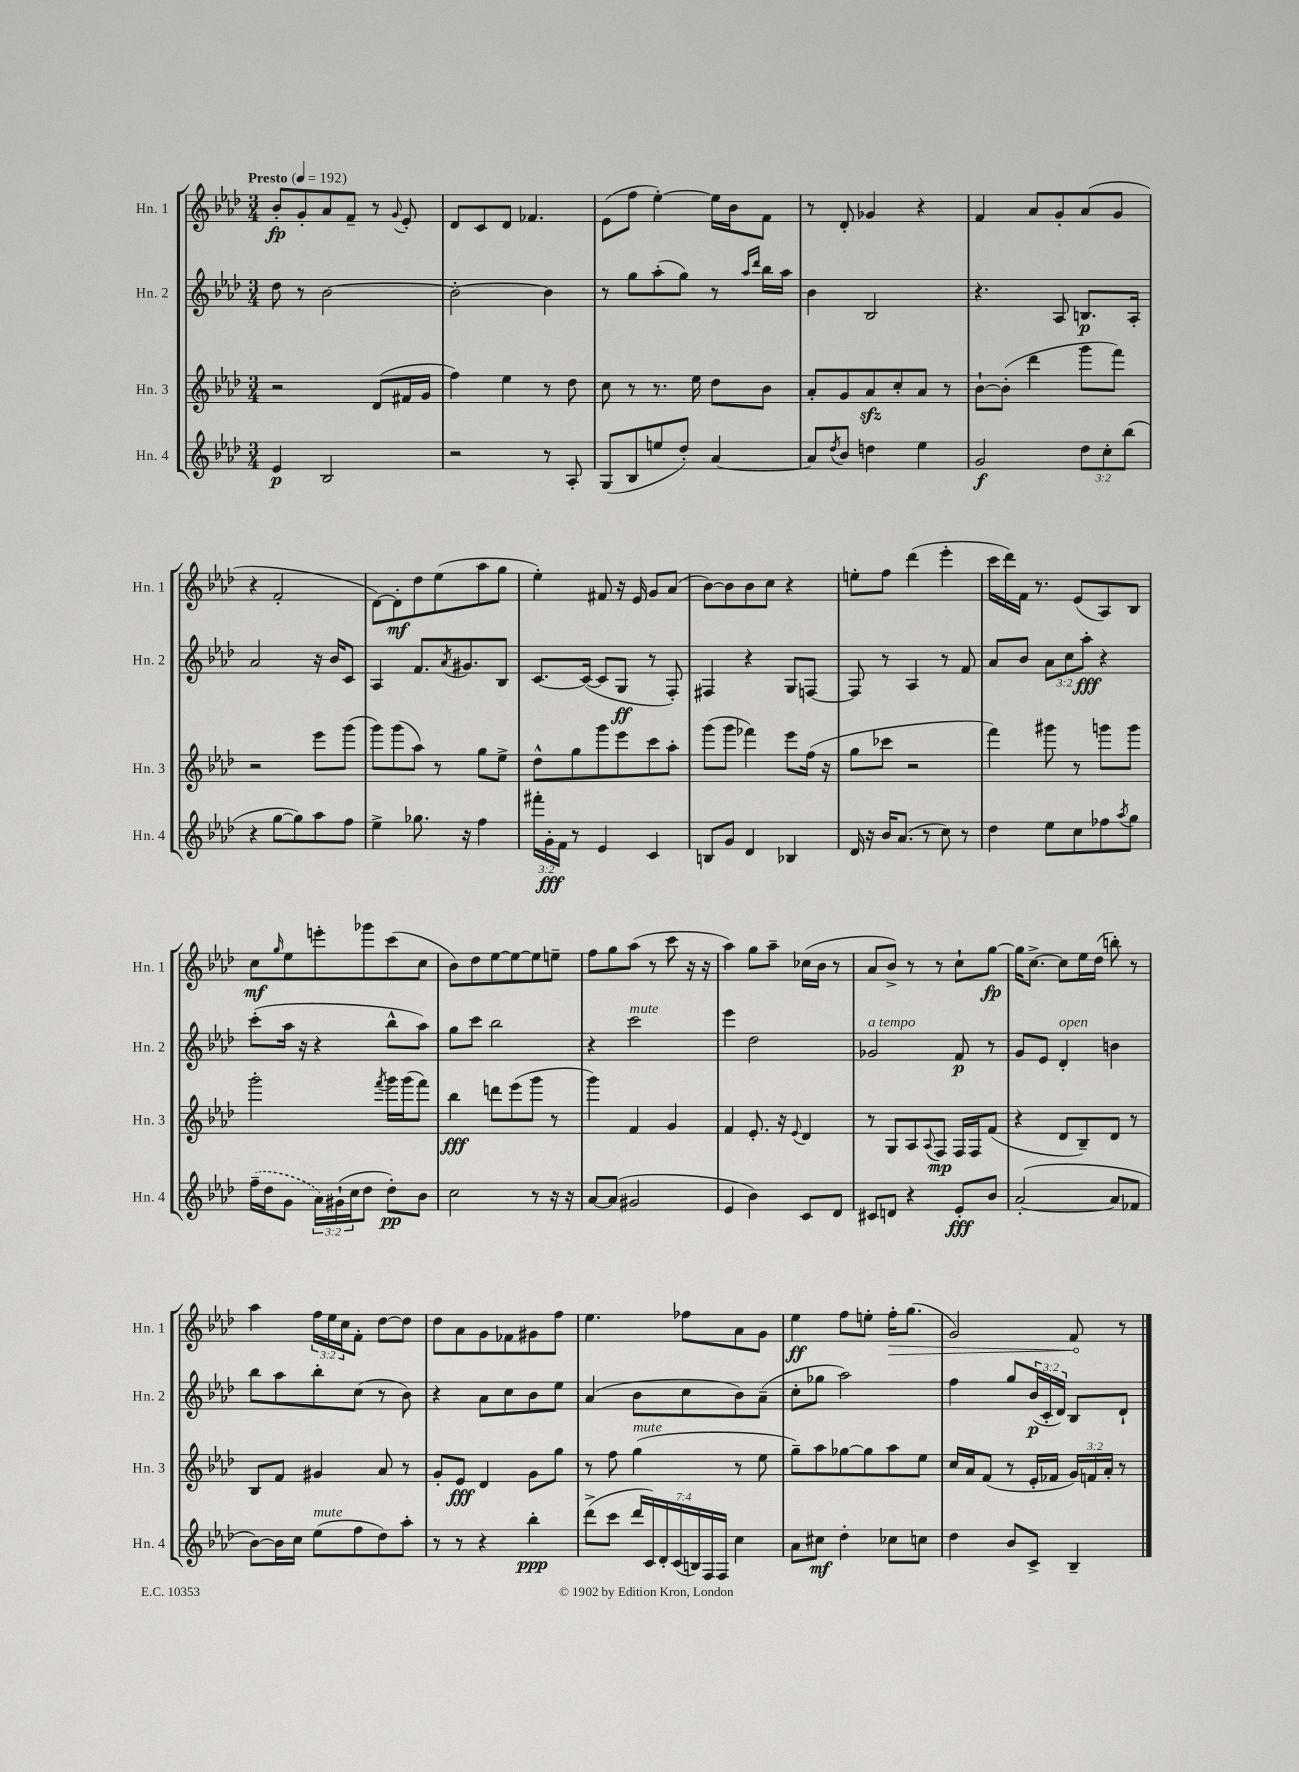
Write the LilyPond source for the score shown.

<<
\new StaffGroup <<
\new Staff = "s0" \with { instrumentName = "Hn. 1" shortInstrumentName = "Hn. 1" } {
    \clef treble \key aes \major \numericTimeSignature \time 3/4 \override Staff.TupletNumber.text = #tuplet-number::calc-fraction-text \tempo "Presto" 4 = 192
    bes'8-.\fp g'8-. aes'8 f'8-- r8 \appoggiatura { g'8 } ees'8-. |
    des'8 c'8 des'8 fes'4. |
    ees'8( f''8 ees''4~-.) ees''16 bes'16 f'8 |
    r8 des'8-. ges'4 r4 |
    f'4 aes'8 g'8-. aes'8( g'8 |
    r4 f'2-. |
    des'8~) des'8-.\mf des''8 ees''8( aes''8 g''8 |
    ees''4-.) fis'8 r16 ees'16 g'8 aes'8( |
    bes'8~) bes'8 bes'8 c''8 r4 |
    e''8-. f''8 des'''4( ees'''4-. |
    c'''16 des'''16) f'16 r8. ees'8( aes8) bes8 |
    c''8\mf \grace { g''16 } ees''8 e'''8-. ges'''8 c'''8( c''8 |
    bes'8) des''8 ees''8~ ees''8~ ees''8 e''8-- |
    f''8 g''8 aes''8( r8 c'''8 r16 r16 |
    aes''4) g''8 aes''8-- ces''16( bes'16 r8 |
    aes'8 bes'8->) r8 r8 c''8-! g''8~\fp |
    g''16 c''8.~-> c''8 ees''16 des''16( b''8-.) r8 |
    aes''4 \tuplet 3/2 { f''16 ees''16 c''16 } f'8-. des''8~ des''8 |
    des''8 aes'8 g'8 fes'8 gis'8 f''8 |
    ees''4. fes''8 aes'8 g'8 |
    ees''4\ff f''8 e''8-. \once \override Hairpin.circled-tip = ##t f''16-.\> g''8.( |
    g'2) f'8\! r8 \bar "|." |
}
\new Staff = "s1" \with { instrumentName = "Hn. 2" shortInstrumentName = "Hn. 2" } {
    \clef treble \key aes \major \numericTimeSignature \time 3/4 \override Staff.TupletNumber.text = #tuplet-number::calc-fraction-text
    des''8 r8 bes'2~ |
    bes'2~-. bes'4 |
    r8 g''8 aes''8-.( g''8) r8 \grace { aes''16 des'''16 } bes''16 aes''16 |
    bes'4 bes2 |
    r4. aes8 b8.\p aes16-. |
    aes'2 r16 bes'16 c'8 |
    aes4 f'8. \acciaccatura { aes'8 } gis'8. bes8 |
    c'8.~ c'16~( c'8 g8\ff r8 f8-.) |
    fis4 r4 g8 f8~ |
    f8 r8 aes4 r8 f'8 |
    aes'8 bes'8 \tuplet 3/2 { aes'8 c''8 aes''8-.\fff } r4 |
    c'''8-.( aes''16 r16 r4 bes''8-^ aes''8) |
    g''8 c'''8 bes''2 |
    r4 c'''2^\markup { \italic "mute" } |
    ees'''4 des''2 |
    ges'2^\markup { \italic "a tempo" } f'8\p r8 |
    g'8 ees'8 des'4-.^\markup { \italic "open" } b'4 |
    bes''8 aes''8 bes''8-. c''8( r8 bes'8) |
    r4 aes'8 c''8 bes'8 ees''8 |
    aes'4( bes'8 c''8 bes'8) aes'8--( |
    c''8-. ges''8 aes''2) |
    f''4 g''8 \tuplet 3/2 { bes'16\p( c'16-. des'16) } bes8 des'8-! \bar "|." |
}
\new Staff = "s2" \with { instrumentName = "Hn. 3" shortInstrumentName = "Hn. 3" } {
    \clef treble \key aes \major \numericTimeSignature \time 3/4 \override Staff.TupletNumber.text = #tuplet-number::calc-fraction-text
    r2 des'8( fis'16 g'16 |
    f''4) ees''4 r8 des''8 |
    c''8 r8 r8. ees''16 des''8 bes'8 |
    aes'8-. g'8 aes'8\sfz c''8-. aes'8 r8 |
    bes'8~-! bes'8-.( des'''4 g'''8 f'''8) |
    r2 ees'''8 g'''8( |
    g'''8) g'''8( aes''8) r8 g''8 ees''8-> |
    des''8-^ g''8 g'''8 ees'''8 c'''8 aes''8-. |
    g'''8( g'''8 fes'''4) ees'''8 f''16( r16 |
    g''8 ces'''8 r2 |
    f'''4) gis'''8 r8 g'''8 g'''8 |
    g'''2-. \acciaccatura { f'''8 } g'''16 g'''16( f'''8) |
    bes''4\fff d'''8 ees'''8( g'''8 r8 |
    g'''4) f'4 g'4 |
    f'4 ees'8.-. r16 \appoggiatura { ees'8 } des'4 |
    r8 g8 aes8 \appoggiatura { aes8 } f8\mp f16 f16 f'8( |
    r4 des'8 bes8--) des'8 r8 |
    bes8 f'8 gis'4 aes'8 r8 |
    g'8-. ees'8\fff des'4 g'8 g''8 |
    r8 f''8 g''4^\markup { \italic "mute" }( r8 ees''8 |
    g''8--) aes''8 ges''8~ ges''8 aes''8 ees''8 |
    c''16 aes'16 f'8( r8 ees'16-. fes'16 \tuplet 3/2 { g'16) f'16 aes'16-. } r8 \bar "|." |
}
\new Staff = "s3" \with { instrumentName = "Hn. 4" shortInstrumentName = "Hn. 4" } {
    \clef treble \key aes \major \numericTimeSignature \time 3/4 \override Staff.TupletNumber.text = #tuplet-number::calc-fraction-text
    ees'4\p bes2 |
    r2 r8 aes8-. |
    g8( bes8 e''8 des''8-.) aes'4~ |
    aes'8 \acciaccatura { des''8 } bes'8 d''4 ees''4 |
    g'2\f \tuplet 3/2 { des''8 c''8-. bes''8( } |
    r4 g''8~ g''8) aes''8 f''8 |
    ees''4-> ges''8. r16 f''4 |
    \tuplet 3/2 { fis'''16-. g'16-.\fff f'16 } r8 ees'4 c'4 |
    b8 g'8 des'4 bes4 |
    des'16 r16 bes'16 aes'8.( r8 c''8) r8 |
    des''4 ees''8 c''8 fes''8 \acciaccatura { aes''8 } g''8 |
    \once \slurDashed f''16--( des''16 g'8 \tuplet 3/2 { aes'16) gis'16-!( c''16 } des''8 des''8-.\pp) bes'8 |
    c''2 r8 r16 r16 |
    aes'8~ aes'8( gis'2 |
    ees'4 bes'4) c'8 des'8 |
    cis'8 d'8 r4 ees'8-.\fff bes'8 |
    aes'2~-.( aes'8 fes'8 |
    bes'8~) bes'16 c''16 ees''8^\markup { \italic "mute" }( f''8 des''8) aes''8-. |
    r8 r8 r4 bes''4-.\ppp |
    des'''8->( c'''8 \tuplet 7/4 { des'''16 c'16) des'16-. c'16( b16) f16 f16 } c''4 |
    aes'8 cis''8\mf des''4-. ces''8 c''8 |
    des''4 bes'8 c'8-> bes4-- \bar "|." |
}
>>
>>
\layout { \context { \Score \remove "Bar_number_engraver" } }
